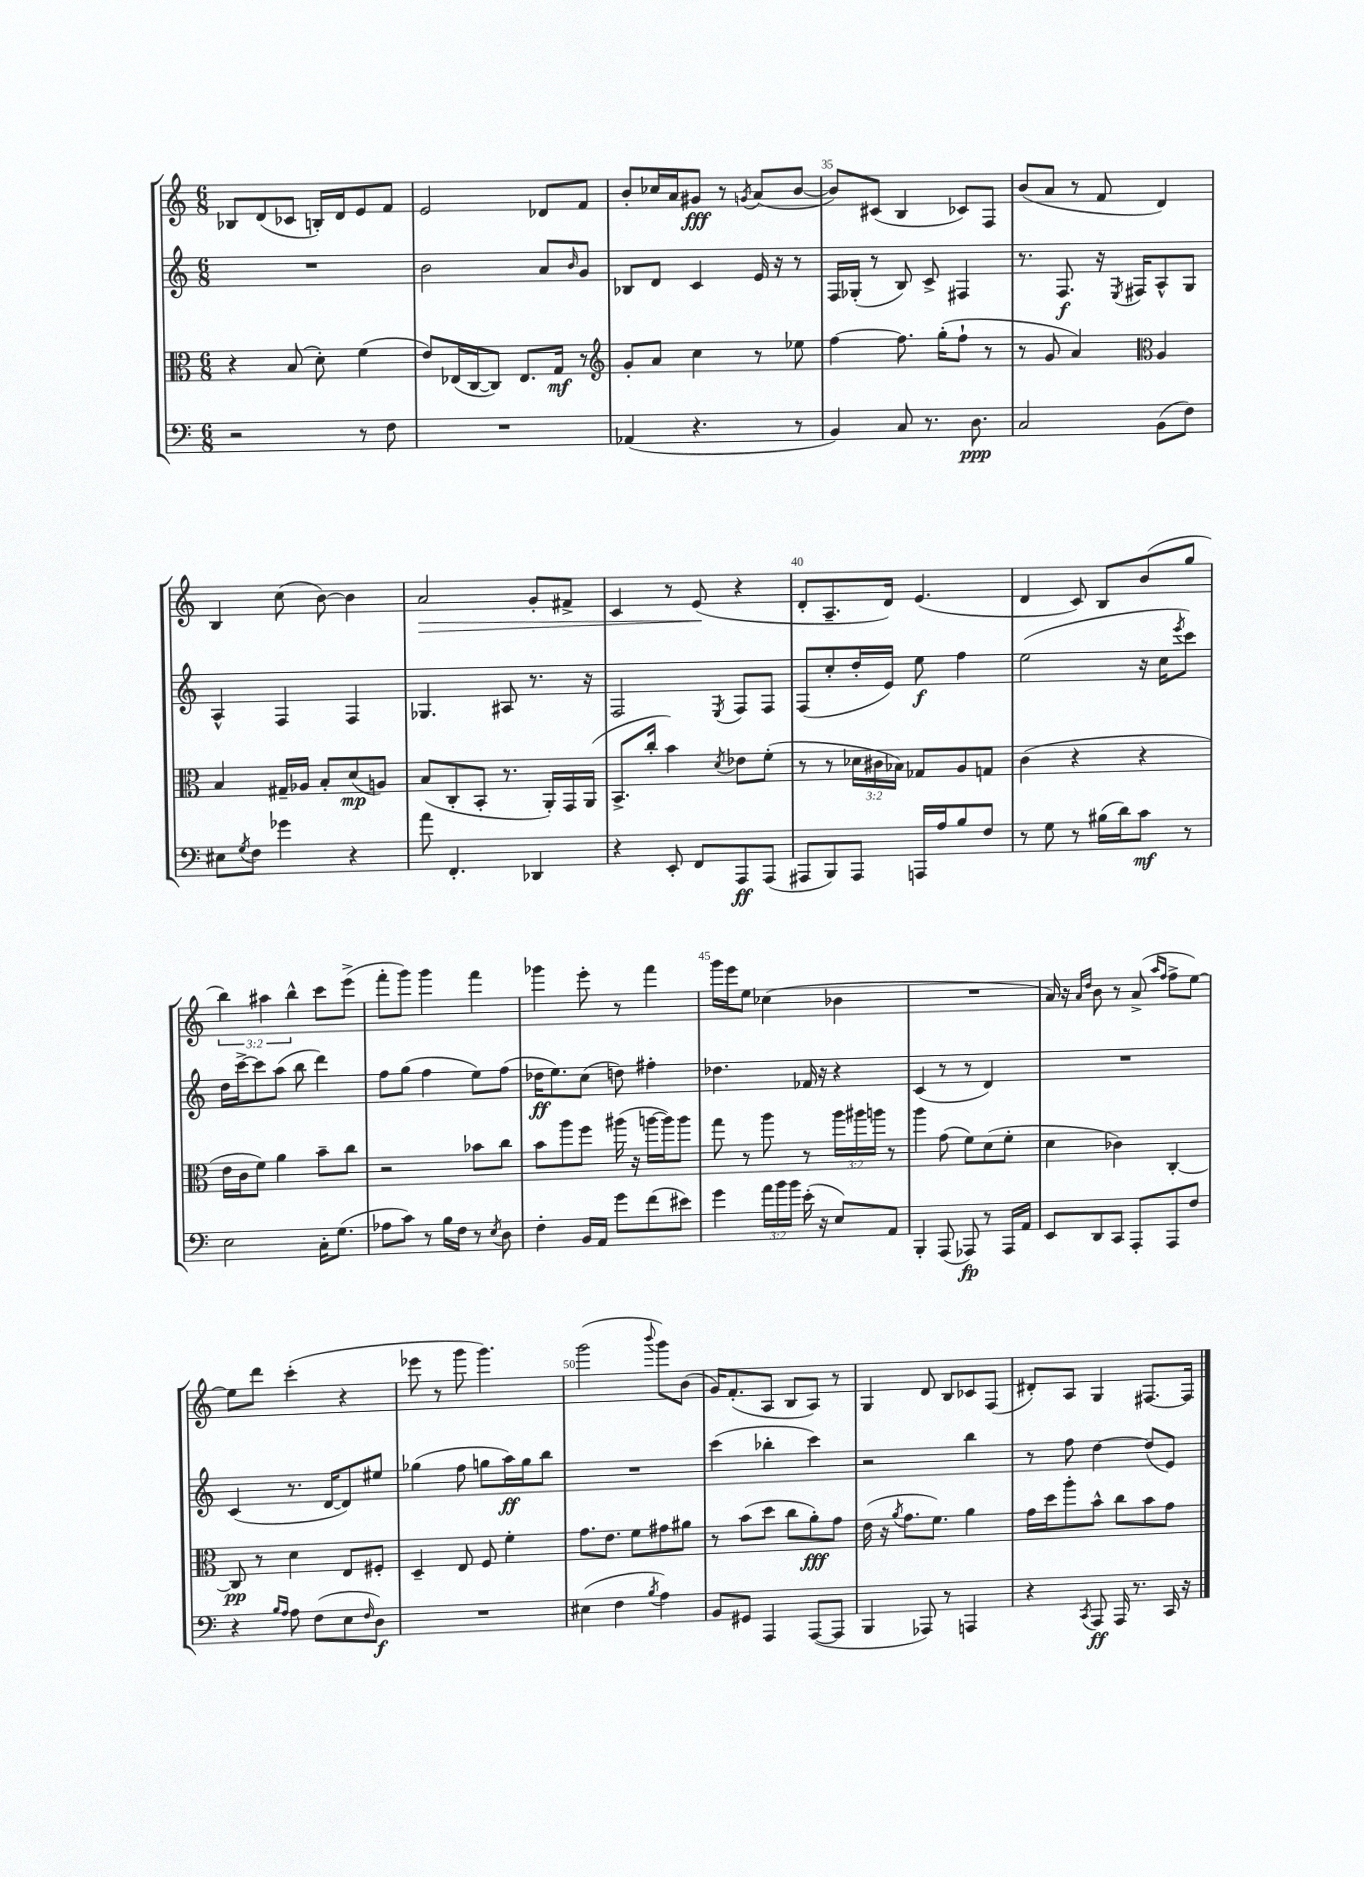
<<
\new StaffGroup <<
\new Staff = "s0" {
    \clef treble \key c \major \numericTimeSignature \time 6/8 \override Staff.TupletNumber.text = #tuplet-number::calc-fraction-text
    bes8 d'8( ces'8 b16-.) d'16 e'8 f'8 |
    e'2 des'8 f'8 |
    b'8-. ces''16 a'16 gis'8\fff r8 \acciaccatura { g'8 } a'8( b'8~ |
    b'8) cis'8( b4 ces'8) f8 |
    b'8( a'8 r8 f'8 d'4) |
    b4 c''8( b'8~) b'4 |
    a'2\> g'8-. fis'8-> |
    c'4 r8 e'8\!( r4 |
    d'8-. a8.-- d'16) e'4.( |
    d'4 c'8) b8 b'8( g''8 |
    \tuplet 3/2 { b''4) ais''4 b''4-^ } c'''8 e'''8->( |
    f'''8-. g'''8) g'''4 f'''4 |
    ges'''4 e'''8-. r8 f'''4 |
    g'''16 e'''16 e''8 ces''4( bes'4 |
    R2. |
    a'16) r16 \grace { a'16 d''16 } b'8 r8 a'8->( \grace { a''16 f''16 } f''8-> e''8~) |
    e''8 d'''8 c'''4-.( r4 |
    ees'''8 r8 g'''8 g'''4.) |
    g'''2( \appoggiatura { b'''8 } g'''8) b'8( |
    g'16) f'8.-.( a8 b8 a8) r8 |
    g4 d'8 b8 ces'8 f8( |
    dis'8-.) a8 g4 fis8.~ fis16 \bar "|." |
}
\new Staff = "s1" {
    \clef treble \key c \major \numericTimeSignature \time 6/8
    R2. |
    b'2 a'8 \grace { b'16 } g'8 |
    bes8 d'8 c'4 e'16 r16 r8 |
    f16 ges16-.( r8 b8) c'8-> fis4 |
    r8. f8.\f r16 \acciaccatura { e8 } fis16 a8-^ g8 |
    a4-^ f4 f4 |
    ges4. ais8 r8. r16 |
    f2 \acciaccatura { e8 } f8 f8 |
    f8( c''8-. d''16-. e'16) e''8\f f''4 |
    e''2( r16 c''16 \acciaccatura { e'''8 } c'''8) |
    d''16 c'''16~-> c'''8 a''8( b''8 d'''4) |
    f''8 g''8( f''4 e''8) f''8( |
    des''16\ff e''8.) c''8( d''8) fis''4-. |
    des''4. fes'16 r16 r4 |
    c'4( r8 r8 d'4) |
    R2. |
    c'4( r8. d'16~ d'8) eis''8 |
    ges''4( f''8 g''8 a''16\ff) g''16 b''8 |
    R2. |
    c'''4( bes''4-. c'''4) |
    r2 b''4 |
    r8 f''8 d''4~ d''8( e'8) \bar "|." |
}
\new Staff = "s2" {
    \clef alto \key c \major \numericTimeSignature \time 6/8 \override Staff.TupletNumber.text = #tuplet-number::calc-fraction-text
    r4 b8( d'8-.) f'4( |
    e'8) ees16( c16~ c8) ees8. g16\mf r8 |
    \clef treble g'8-. a'8 c''4 r8 ees''8 |
    f''4~ f''8. g''16-.( f''8-! r8 |
    r8 g'8 a'4) \clef alto a4 |
    b4 gis16-- aes16 b8-. d'8\mp( a8) |
    b8( c8-. b,8-. r8. a,16-.) g,16 a,16( |
    b,8.-> c''16-. b'4) \acciaccatura { d'8 } ees'8 f'8-.( |
    r8 r8 \tuplet 3/2 { des'16 cis'16 bes16) } ges8 a8 g8 |
    c'4( r4 r4 |
    e'16 c'16 f'8) a'4 b'8-- c''8 |
    r2 bes'8 c''8 |
    b'8 a''8 f''8 ais''16( r16 a''16~ a''16) a''8 |
    g''8 r8 a''8 r8 \tuplet 3/2 { a''16 ais''16 a''16 } r8 |
    a''4 g'8( f'8) d'8( f'8-. |
    d'4 ces'4) c4~-. |
    c8\pp r8 d'4 e8 fis8-. |
    d4-- e8 f8 f'4-. |
    g'8. e'8. f'8 gis'8 ais'8 |
    r8 b'8( d''8 c''8 a'8-.\fff) g'8 |
    e'16( r16 \acciaccatura { a'8 } g'8. f'8.) a'4 |
    g'16 d''16 a''8-. b'8-^ c''8 b'8 g'8 \bar "|." |
}
\new Staff = "s3" {
    \clef bass \key c \major \numericTimeSignature \time 6/8 \override Staff.TupletNumber.text = #tuplet-number::calc-fraction-text
    r2 r8 f8 |
    R2. |
    aes,4( r4. r8 |
    b,4) c8 r8. d8.\ppp |
    c2 b,8( f8) |
    eis8 \acciaccatura { g8 } f8 ges'4 r4 |
    a'8 f,4.-. des,4 |
    r4 e,8-. f,8 a,,8\ff a,,8( |
    ais,,8 b,,8) ais,,8 a,,16 a16 b8 f8 |
    r8 g8 r8 bis16( d'16) c'8\mf r8 |
    e2 c16-. g8.( |
    aes8 c'8) r8 b16 f16 r8 \acciaccatura { e8 } d8 |
    f4-. b,16 a,16 g'8 f'8( eis'8) |
    g'4 \tuplet 3/2 { a'16 b'16 b'16 } e'16-.( r16 e8) a,8 |
    b,,4-. a,,8( aes,,8\fp) r8 aes,,16 a,16 |
    e,8 d,8 c,8 a,,8-. a,,8 f8 |
    r4 \grace { b16 a16 } a8 f8( e8 \grace { f16 } d8\f) |
    R2. |
    eis4( f4 \acciaccatura { b8 } a4) |
    b,8 gis,8 a,,4 a,,8~( a,,8 |
    b,,4 aes,,8) r8 a,,4 |
    r4 \acciaccatura { c,8 } a,,8\ff a,,16 r8. c,16 r16 \bar "|." |
}
>>
>>
\layout { \context { \Score currentBarNumber = #32 \override BarNumber.break-visibility = ##(#f #t #t) barNumberVisibility = #(every-nth-bar-number-visible 5) } }
